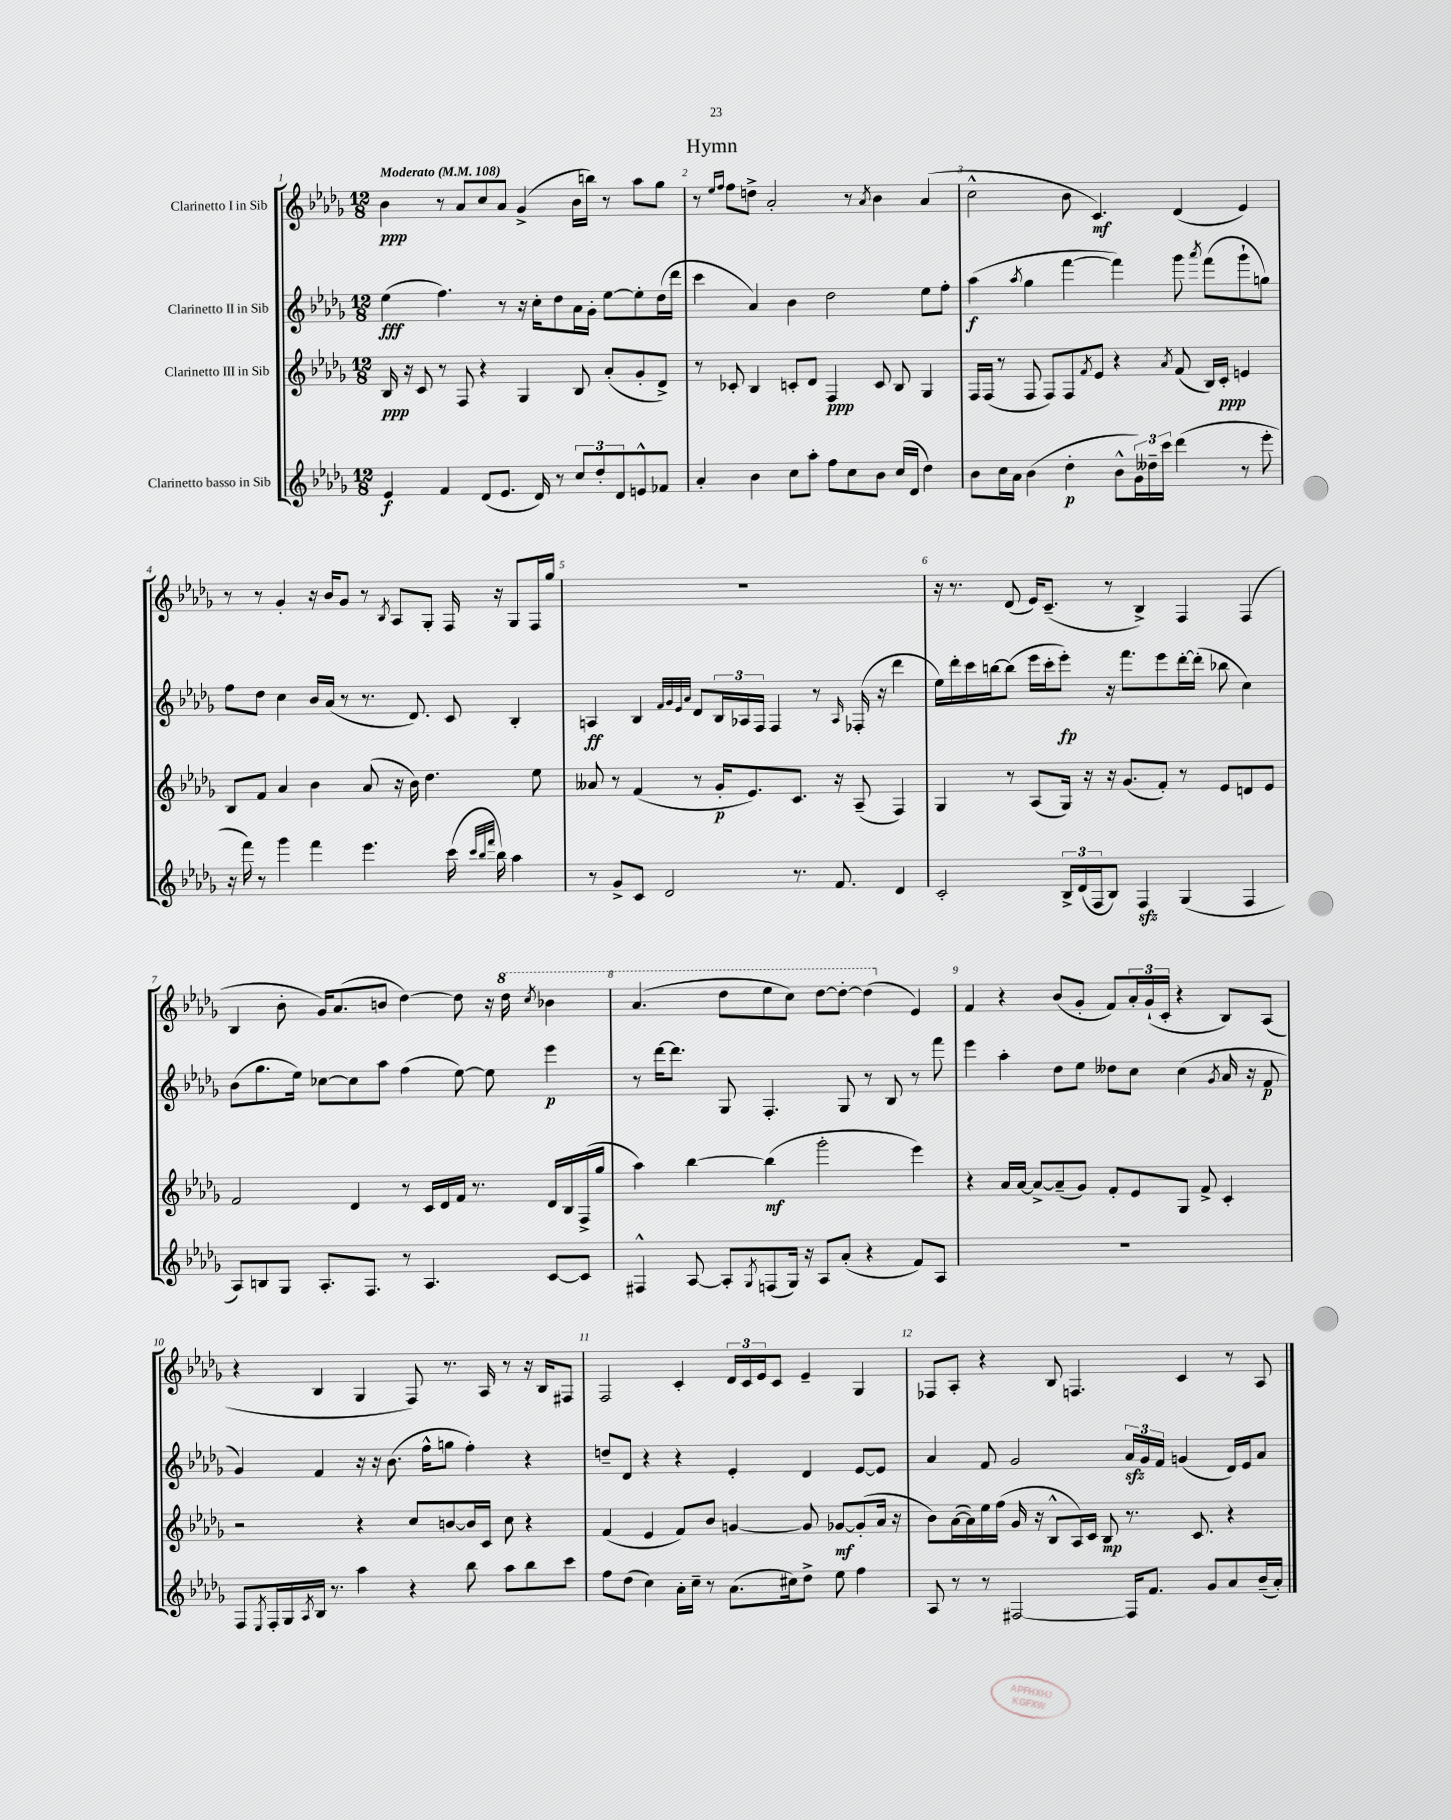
\header { title = "Hymn" }
<<
\new StaffGroup <<
\new Staff = "s0" \with { instrumentName = "Clarinetto I in Sib" } {
    \clef treble \key des \major \numericTimeSignature \time 12/8 \tempo "Moderato" 4 = 108
    bes'4\ppp r8 aes'8 c''8 aes'8 ges'4->( bes'16 b''16) r8 aes''8 ges''8 |
    r8 \grace { ees''16 f''16 } f''8 d''8-> aes'2-. r8 \acciaccatura { aes'8 } bes'4 aes'4( |
    c''2-^ bes'8 c'4.\mf) des'4( ees'4) |
    r8 r8 ges'4-. r16 bes'16 ges'8 r8 \acciaccatura { bes8 } aes8 ges8-. f16 r16 ges8 f16 ges''16 |
    R1. |
    r16 r8. des'8( ees'16) c'8.--( r8 bes4->) f4 f4( |
    bes4 bes'8-. ges'16) aes'8.( b'8 des''4~) des''8 r16 \ottava #1 des'''16 \acciaccatura { c'''8 } bes''!4 |
    aes''4.( des'''8 ees'''8 c'''8) des'''8~ des'''8~-. des'''4( \ottava #0 ees'4) |
    f'4 r4 bes'8( ges'8-. f'8) \tuplet 3/2 { aes'16-. ges'16-!( c'16-. } r4 bes8) aes8( |
    r4 bes4 ges4 f8) r8. aes16 r8 r16 bes16 fis8 |
    f2 c'4-. \tuplet 3/2 { des'16 c'16 ees'16 } c'8 ees'4-- ges4 |
    fes8 aes8-. r4 bes8 f4. c'4 r8 aes8 \bar "|." |
}
\new Staff = "s1" \with { instrumentName = "Clarinetto II in Sib" } {
    \clef treble \key des \major \numericTimeSignature \time 12/8
    ees''4\fff( f''4.) r8 r16 c''16-. des''8 aes'16 ges'16-. ees''8~ ees''8-. des''16( des'''16 |
    c'''4 aes'4) bes'4 des''2 ees''8 f''8-. |
    aes''4\f( \acciaccatura { aes''8 } ges''4 f'''4~ f'''4) ges'''8 \acciaccatura { aes'''8 } f'''8( ges'''8-! g''8) |
    f''8 des''8 c''4 bes'16 aes'16( r8 r8. des'8.) c'8 bes4-. |
    a4\ff bes4 \grace { f'32 ges'32 ees'32 aes'32 } des'8 \tuplet 3/2 { bes16 aes16 f16 } f4 r8 \grace { aes16 } fes16-.( r16 des'''4 |
    ees''16) des'''16-. c'''16 b''16~ b''8( ees'''16 c'''16-. ees'''8-.\fp) r16 f'''8. ees'''8 des'''16~-. des'''16-.( bes''8 c''4) |
    bes'8( ges''8. ees''16) ces''8~ ces''8 aes''8 f''4( ees''8~) ees''8 ees'''4\p |
    r8 des'''16~ des'''8. ges8 f4.-. ges8 r8 bes8 r8 f'''8 |
    ees'''4 aes''4-. des''8 ees''8 deses''8 c''8 c''4( \acciaccatura { ges'8 } aes'16 r16 f'8\p |
    ges'4) f'4 r16 r16 bes'8.( f''16-^ g''8 f''4-.) r4 |
    d''8-- des'8 r4 r4 ees'4-. des'4 ees'8~ ees'8 |
    aes'4 f'8 ges'2 \tuplet 3/2 { aes'16\sfz ges'16 f'16 } g'4( des'16) ees'16 aes'8 \bar "|." |
}
\new Staff = "s2" \with { instrumentName = "Clarinetto III in Sib" } {
    \clef treble \key des \major \numericTimeSignature \time 12/8
    bes16\ppp r16 c'8 r8 f8 r4 ges4 bes8 aes'8-.( ges'8-. des'8->) |
    r8 ces'8-. bes4 c'8-. des'8 f4\ppp c'8 bes8 ges4 |
    f16 f16( r8 f8 f8) f8 \acciaccatura { f'8 } ees'8 r4 \acciaccatura { aes'8 } f'8( bes16) c'16-.\ppp e'4 |
    bes8 f'8 aes'4 bes'4 aes'8( r16 bes'16) des''4. ees''8 |
    aeses'8 r8 f'4( r8 ges'16-.\p ees'8.) c'8. r16 aes8--( f4) |
    ges4 r8 aes8( ges16) r16 r16 ges'8.( f'8-.) r8 ees'8 d'8 ees'8 |
    f'2 des'4 r8 c'16 des'16 f'16 r8. des'16 bes16 f16->( ges''16 |
    aes''4) bes''4~ bes''4\mf( ges'''2-. ees'''4) |
    r4 aes'16 aes'16~ aes'8~-> aes'8--( ges'8) f'8-. ees'8 ges8 f'8-> c'4-. |
    r2 r4 c''8 b'8~ b'16 c'16 c''8 r4 |
    f'4( ees'4 f'8) bes'8 g'4~ g'8 ges'8~\mf ges'8-.( aes'16 r16 |
    bes'8) aes'16~( aes'16) ees''16 f''16( ges'16 r16 bes8-^ aes16) c'16 bes8\mp r8. c'8. r4 \bar "|." |
}
\new Staff = "s3" \with { instrumentName = "Clarinetto basso in Sib" } {
    \clef treble \key des \major \numericTimeSignature \time 12/8
    ees'4\f f'4 des'8( ees'8. des'16) r8 \tuplet 3/2 { c''8 des''8-. des'8 } e'8-^ fes'8 |
    aes'4-. bes'4 c''8 aes''8-. f''8 c''8 bes'8 c''16( des'16 des''4) |
    bes'8 c''16 aes'16 bes'4( des''4-.\p bes'8-^ \tuplet 3/2 { ges'16) deses''16-- c'''16 } des'''4( r8 ees'''8-. |
    r16 f'''16) r8 ges'''4 f'''4 ees'''4. c'''16( \grace { c'''32 bes''32 f'''32 } bes''16) aes''4 |
    r8 ges'8-> c'8 des'2 r8. f'8. des'4 |
    c'2-. \tuplet 3/2 { bes16-> des'16( f16 } bes8) f4\sfz ges4( f4 |
    aes8) b8 ges8 aes8.-. f8. r8 aes4. c'8~ c'8 |
    fis4-^ aes8~ aes8-. \acciaccatura { ges8 } f8( ges16) r16 aes8 aes'8-.( r4 f'8) aes8 |
    R1. |
    f8 \acciaccatura { ees8 } f16-. ges16 \acciaccatura { aes8 } bes16 r8. aes''4 r4 bes''8 aes''8 bes''8 c'''8 |
    f''8 des''8( c''4) aes'16-. c''16-- r8 aes'8.( cis''16) des''8-> ees''8 f''4 |
    aes8 r8 r8 fis2~ fis16 f'8. ges'8 aes'8 bes'16--( aes'16-.) \bar "|." |
}
>>
>>
\layout { \context { \Score \override BarNumber.break-visibility = ##(#f #t #t) barNumberVisibility = #all-bar-numbers-visible } }
